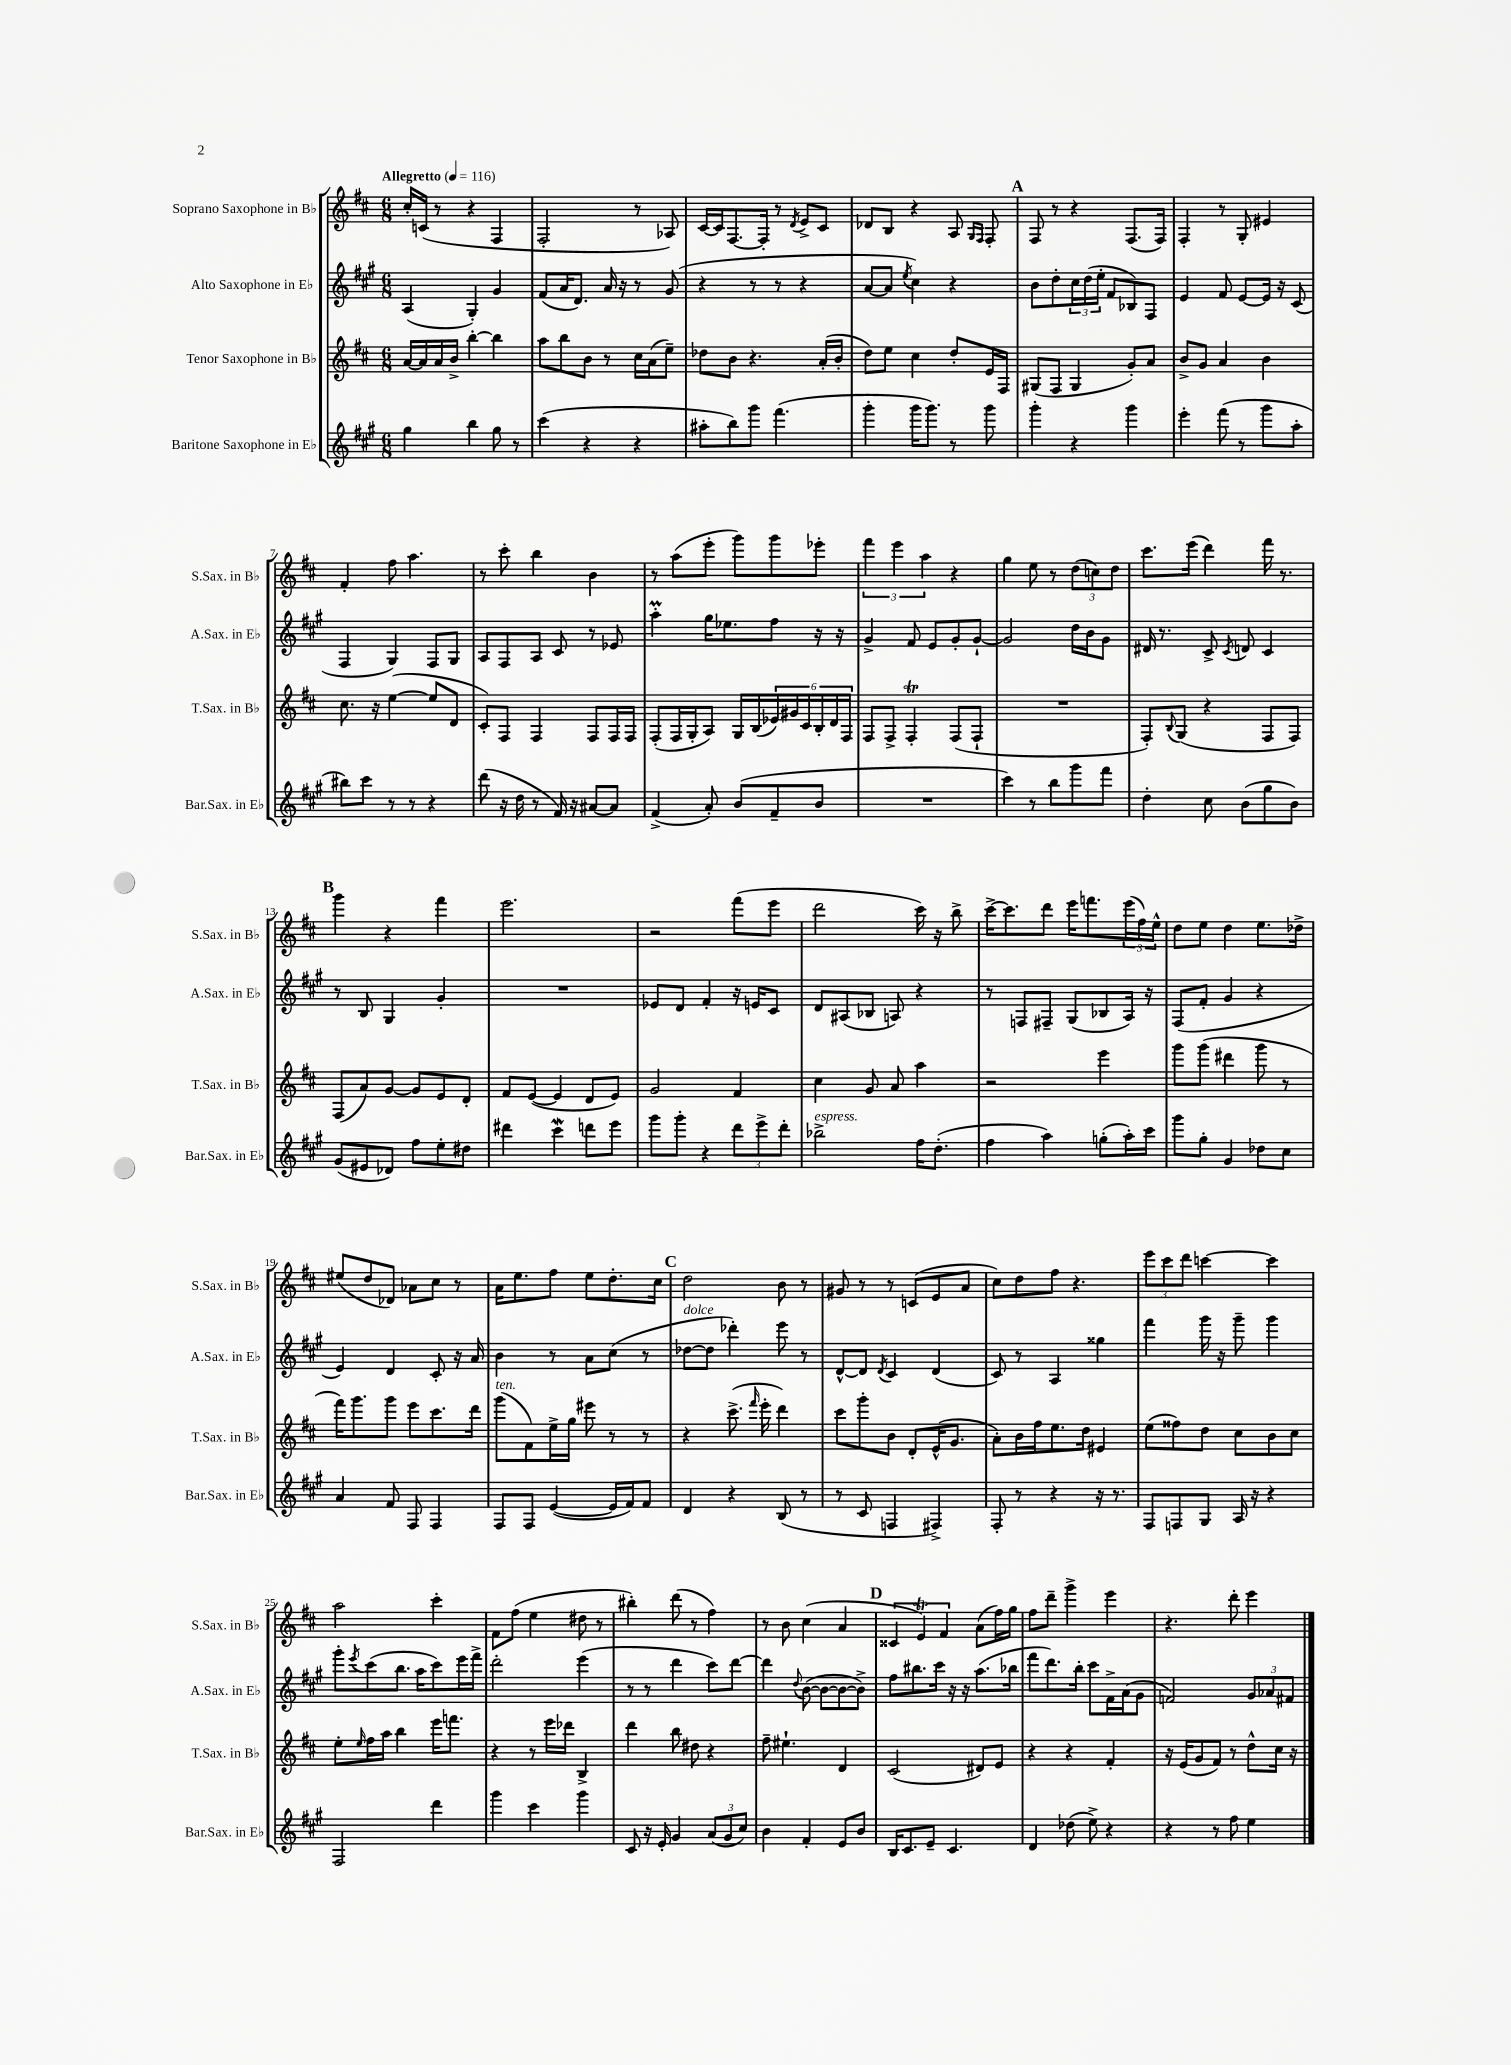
<<
\new StaffGroup <<
\new Staff = "s0" \with { instrumentName = "Soprano Saxophone in Bb" shortInstrumentName = "S.Sax. in Bb" } {
    \clef treble \key d \major \numericTimeSignature \time 6/8 \tempo "Allegretto" 4 = 116
    cis''16-. c'16( r8 r4 fis4 |
    fis2-. r8 aes8) |
    cis'16~ cis'16 fis8.~ fis16-. r8 \acciaccatura { d'8 } e'8-> cis'8 |
    des'8 b8 r4 a8 \grace { g16 fis16 } fis8-. |
    \mark \markup { \bold "A" } fis8 r8 r4 fis8.( fis16) |
    fis4-. r8 g8-. eis'4 |
    fis'4-. fis''8 a''4. |
    r8 cis'''8-. b''4 b'4 |
    r8 a''8( e'''8-. g'''8) g'''8 ees'''8-. |
    \tuplet 3/2 { fis'''4 e'''4 a''4 } r4 |
    g''4 e''8 r8 \tuplet 3/2 { d''8( c''8) d''8 } |
    cis'''8. e'''16( d'''4) fis'''16 r8. |
    \mark \markup { \bold "B" } g'''4 r4 fis'''4 |
    e'''2. |
    r2 fis'''8( e'''8 |
    d'''2 cis'''16) r16 b''8-> |
    cis'''16~-> cis'''8. d'''8 e'''16 f'''8. \tuplet 3/2 { e'''16( fis''16) e''16-^ } |
    d''8 e''8 d''4 e''8. des''16-> |
    eis''8( d''8 des'8) aes'8 cis''8 r8 |
    a'16 e''8. fis''8 e''8 d''8.-. cis''16 |
    \mark \markup { \bold "C" } d''2 b'8 r8 |
    gis'8 r8 r8 c'8( e'8 a'8 |
    cis''8) d''8 fis''8 r4. |
    \tuplet 3/2 { e'''8 cis'''8 d'''8 } c'''4~ c'''4 |
    a''2 cis'''4-. |
    fis'8 fis''8( e''4 dis''8 r8 |
    bis''4-.) d'''8( r8 fis''4) |
    r8 b'8 cis''4( a'4 |
    \mark \markup { \bold "D" } \tuplet 3/2 { cisis'4 e'4\trill) fis'4 } a'8( fis''16) g''16 |
    fis''8 d'''8-- g'''4-> e'''4 |
    r4. d'''8-. e'''4 \bar "|." |
}
\new Staff = "s1" \with { instrumentName = "Alto Saxophone in Eb" shortInstrumentName = "A.Sax. in Eb" } {
    \clef treble \key a \major \numericTimeSignature \time 6/8
    a4( gis4-.) gis'4 |
    fis'8( a'16 d'8.) a'16 r16 r8 gis'8( |
    r4 r8 r8 r4 |
    a'8~ a'8 \acciaccatura { e''8 } cis''4) r4 |
    \mark \markup { \bold "A" } b'8 d''8-. \tuplet 3/2 { cis''16 d''16( e''16-. } fis'8 bes8) fis8 |
    e'4 fis'8 e'8~ e'16 r16 cis'8( |
    fis4 gis4) fis8 gis8 |
    a8 fis8 a8 cis'8 r8 ees'8 |
    a''4-.\prall gis''16 ees''8. fis''8 r16 r16 |
    gis'4-> fis'8 e'8 gis'8-. gis'8~-! |
    gis'2 d''16 b'16 gis'8 |
    dis'16 r8. cis'8-> \acciaccatura { cis'8 } d'8 cis'4 |
    \mark \markup { \bold "B" } r8 b8 gis4 gis'4-. |
    R2. |
    ees'8 d'8 fis'4-. r16 e'16 cis'8 |
    d'8 ais8( bes8 a8) r4 |
    r8 f8 fis8-- gis8( bes8 a16) r16 |
    fis8( fis'8-. gis'4 r4 |
    e'4) d'4 cis'8-. r16 a'16 |
    b'4 r8 a'8 cis''8( r8 |
    \mark \markup { \bold "C" } des''8~^\markup { \italic "dolce" } des''8 des'''4-.) e'''8 r8 |
    d'8~-^ d'8 \acciaccatura { d'8 } cis'4 d'4( |
    cis'8) r8 a4 gisis''4 |
    fis'''4 gis'''16 r16 gis'''8-- gis'''4 |
    gis'''8-. \acciaccatura { e'''8 } cis'''8( b''8. a''16 cis'''8) e'''16 fis'''16-> |
    d'''2-. e'''4( |
    r8 r8 d'''4 cis'''8) d'''8~ |
    d'''4 \appoggiatura { d''8 } b'8~( b'8~ b'8~ b'8->) |
    \mark \markup { \bold "D" } fis''8 bis''8. cis'''16 r16 r16 a''8.( bes''16 |
    fis'''8 d'''8.) b''16-. cis'''8 fis'16-> a'16( gis'8 |
    f'2) \tuplet 3/2 { gis'8 aes'8 fis'8 } \bar "|." |
}
\new Staff = "s2" \with { instrumentName = "Tenor Saxophone in Bb" shortInstrumentName = "T.Sax. in Bb" } {
    \clef treble \key d \major \numericTimeSignature \time 6/8
    a'16~ a'16 a'16 b'16-> b''4~-. b''4 |
    a''8 b''8 b'8 r8 cis''16 a'16( e''8--) |
    des''8 b'8 r4. a'16-.( b'16-. |
    d''8) e''8 cis''4 d''8-. e'16 fis16 |
    \mark \markup { \bold "A" } gis8( fis8 gis4 g'8-.) a'8 |
    b'8-> g'8 a'4 b'4 |
    cis''8. r16 e''4~( e''8 d'8 |
    cis'8-.) fis8 fis4 fis8 fis16 fis16 |
    fis8-.( fis16 g16-. a8) g16 b16( \tuplet 6/4 { ees'16) gis'16 cis'16 b16-. d'16 fis16 } |
    fis8 fis8-> fis4-.\trill fis8( fis8-! |
    R2. |
    fis8-.) \appoggiatura { b8 } g8( r4 fis8 fis8) |
    \mark \markup { \bold "B" } fis8( a'8) g'8~ g'8 e'8 d'8-. |
    fis'8 e'8~( e'4 d'8 e'8) |
    g'2 fis'4 |
    cis''4 g'8 a'8 a''4 |
    r2 e'''4 |
    g'''8 g'''8( dis'''4 g'''8 r8 |
    fis'''16) g'''8. g'''8 e'''8 cis'''8. d'''16 |
    g'''8^\markup { \italic "ten." }( fis'8) e''16-> g''16 eis'''8 r8 r8 |
    \mark \markup { \bold "C" } r4 cis'''8.->( \grace { fis'''16 } e'''16-. d'''4) |
    cis'''8 g'''8-. b'8 d'8-. e'16-^( g'8. |
    a'8-.) b'16 fis''16 e''8. d''16 eis'4 |
    e''8( fisis''8) d''8 cis''8 b'8 cis''8 |
    e''8-. \grace { e''16 } fis''16 a''16 b''4 e'''16 f'''8. |
    r4 r8 e'''16 des'''16 b4-> |
    d'''4 b''8 dis''8 r4 |
    fis''8-- eis''4.-! d'4 |
    \mark \markup { \bold "D" } cis'2( dis'8) e'8 |
    r4 r4 fis'4-. |
    r16 e'16( g'8 fis'8) r8 d''8-^ cis''16 r16 \bar "|." |
}
\new Staff = "s3" \with { instrumentName = "Baritone Saxophone in Eb" shortInstrumentName = "Bar.Sax. in Eb" } {
    \clef treble \key a \major \numericTimeSignature \time 6/8
    gis''4 b''4 gis''8 r8 |
    cis'''4( r4 r4 |
    ais''8-. b''8) gis'''8 fis'''4.( |
    gis'''4-. gis'''16 gis'''8.) r8 gis'''8 |
    \mark \markup { \bold "A" } gis'''4-. r4 gis'''4 |
    e'''4-. fis'''8( r8 gis'''8 a''8-. |
    bis''8) cis'''8 r8 r8 r4 |
    d'''8( r16 d''16 r8 fis'16) r16 ais'8~ ais'8 |
    fis'4->( a'8-.) b'8( fis'8-- b'8 |
    R2. |
    cis'''4) r8 b''8 gis'''8 fis'''8 |
    d''4-. cis''8 b'8( gis''8 b'8) |
    \mark \markup { \bold "B" } gis'8( eis'8 des'8) fis''8 e''8-. dis''8 |
    dis'''4 cis'''4\mordent d'''8 e'''8 |
    gis'''8 gis'''8-. r4 \tuplet 3/2 { d'''8 e'''8-> d'''8-. } |
    bes''2->^\markup { \italic "espress." } fis''16 d''8.-.( |
    fis''4 a''4) g''8-.( a''16-.) cis'''16 |
    gis'''8 gis''8-. gis'4 des''8 cis''8 |
    a'4 fis'8 fis8 fis4 |
    fis8 fis8 e'4~( e'16 fis'16) fis'8 |
    \mark \markup { \bold "C" } d'4 r4 b8( r8 |
    r8 cis'8 f4 fis4->) |
    fis8-. r8 r4 r16 r8. |
    fis8 f8 gis8 a16 r16 r4 |
    fis2 d'''4 |
    gis'''4 cis'''4 gis'''4 |
    cis'8 r16 e'16-. gis'4 \tuplet 3/2 { a'8( gis'8 cis''8) } |
    b'4 fis'4-. e'8 b'8 |
    \mark \markup { \bold "D" } b16 cis'8. e'8-- cis'4. |
    d'4 des''8( e''8->) r4 |
    r4 r8 fis''8 e''4 \bar "|." |
}
>>
>>
